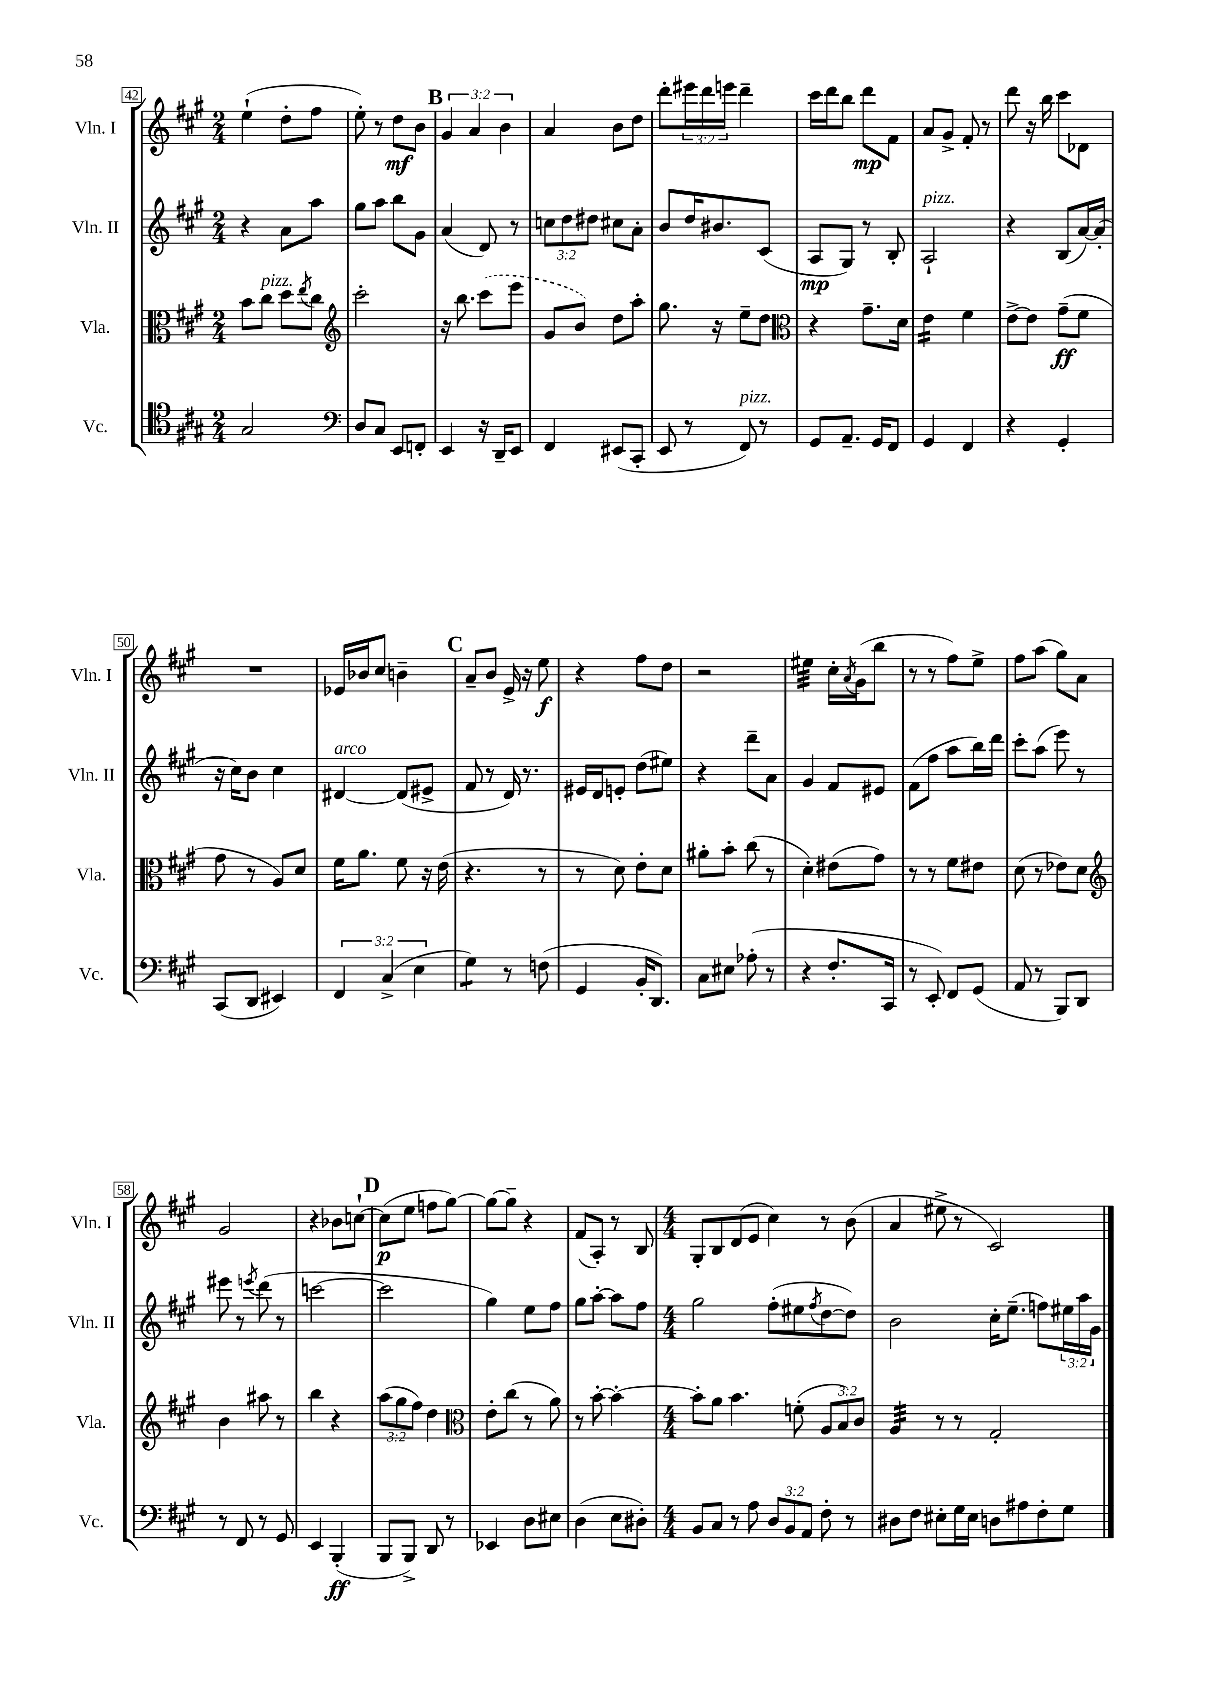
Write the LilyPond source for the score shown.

<<
\new StaffGroup <<
\new Staff = "s0" \with { instrumentName = "Vln. I" shortInstrumentName = "Vln. I" } {
    \clef treble \key a \major \numericTimeSignature \time 2/4 \override Staff.TupletNumber.text = #tuplet-number::calc-fraction-text
    e''4-!( d''8-. fis''8 |
    e''8-.) r8 d''8\mf b'8 |
    \mark \markup { \bold "B" } \tuplet 3/2 { gis'4 a'4 b'4 } |
    a'4 b'8 d''8 |
    d'''8-. \tuplet 3/2 { eis'''16 d'''16 e'''16 } d'''4-- |
    cis'''16 d'''16 b''8 d'''8\mp fis'8 |
    a'8 gis'8-> fis'8-. r8 |
    d'''8 r16 b''16 cis'''8 des'8 |
    R2 |
    ees'16 bes'16 cis''8 b'4-- |
    \mark \markup { \bold "C" } a'8-- b'8 e'16-> r16 e''8\f |
    r4 fis''8 d''8 |
    r2 |
    eis''4:32 cis''16-. \acciaccatura { a'8 } gis'16( b''8 |
    r8 r8 fis''8) e''8-> |
    fis''8 a''8( gis''8) a'8 |
    gis'2 |
    r4 bes'8 c''8~-! |
    \mark \markup { \bold "D" } c''8\p( e''8 f''8 gis''8~) |
    gis''8~ gis''8-- r4 |
    fis'8( a8-.) r8 b8 |
    \numericTimeSignature \time 4/4 gis8-. b8 d'8( e'8 cis''4) r8 b'8( |
    a'4 eis''8-> r8 cis'2) \bar "|." |
}
\new Staff = "s1" \with { instrumentName = "Vln. II" shortInstrumentName = "Vln. II" } {
    \clef treble \key a \major \numericTimeSignature \time 2/4 \override Staff.TupletNumber.text = #tuplet-number::calc-fraction-text
    r4 a'8 a''8 |
    gis''8 a''8 b''8 gis'8 |
    \mark \markup { \bold "B" } a'4( d'8) r8 |
    \tuplet 3/2 { c''8 d''8 dis''8 } cis''8 a'8-. |
    b'8 d''16 bis'8. cis'8( |
    a8\mp gis8) r8 b8-. |
    a2-!^\markup { \italic "pizz." } |
    r4 b8( a'16~) a'16-.( |
    r16 cis''16) b'8 cis''4 |
    dis'4~^\markup { \italic "arco" } dis'8( eis'8-> |
    \mark \markup { \bold "C" } fis'8 r8 d'16) r8. |
    eis'16 d'16 e'8-. d''8( eis''8) |
    r4 d'''8-- a'8 |
    gis'4 fis'8 eis'8 |
    fis'8( fis''8 a''8 b''16) d'''16 |
    cis'''8-. a''8( e'''8) r8 |
    eis'''8 r8 \acciaccatura { e'''8 } d'''8( r8 |
    c'''2~ |
    \mark \markup { \bold "D" } c'''2 |
    gis''4) e''8 fis''8 |
    gis''8 a''8~-. a''8 fis''8 |
    \numericTimeSignature \time 4/4 gis''2 fis''8-.( eis''8 \acciaccatura { fis''8 } d''8~ d''8) |
    b'2 cis''16-. e''8.--( f''8) \tuplet 3/2 { eis''16 a''16 gis'16 } \bar "|." |
}
\new Staff = "s2" \with { instrumentName = "Vla." shortInstrumentName = "Vla." } {
    \clef alto \key a \major \numericTimeSignature \time 2/4 \override Staff.TupletNumber.text = #tuplet-number::calc-fraction-text
    b'8 cis''8^\markup { \italic "pizz." } d''8 \acciaccatura { e''8 } cis''8 |
    \clef treble cis'''2-. |
    \mark \markup { \bold "B" } r16 b''8. \once \slurDashed cis'''8( e'''8 |
    gis'8 b'8) d''8 a''8-. |
    gis''8. r16 e''8-- d''8 |
    \clef alto r4 gis'8.-- d'16 |
    e'4:16 fis'4 |
    e'8~-> e'8 gis'8--\ff( fis'8 |
    gis'8 r8 a8) d'8 |
    fis'16 a'8. fis'8 r16 e'16( |
    \mark \markup { \bold "C" } r4. r8 |
    r8 d'8) e'8-. d'8 |
    ais'8-. b'8-. cis''8( r8 |
    d'4-.) eis'8( gis'8) |
    r8 r8 fis'8 eis'8 |
    d'8( r8 ees'8) d'8 |
    \clef treble b'4 ais''8 r8 |
    b''4 r4 |
    \mark \markup { \bold "D" } \tuplet 3/2 { a''8( gis''8 fis''8) } d''4 |
    \clef alto e'8-. cis''8( r8 a'8) |
    r8 b'8~-. b'4~-. |
    \numericTimeSignature \time 4/4 b'8-. a'8 b'4. f'8-.( \tuplet 3/2 { a8 b8) cis'8 } |
    a4:32 r8 r8 gis2-. \bar "|." |
}
\new Staff = "s3" \with { instrumentName = "Vc." shortInstrumentName = "Vc." } {
    \clef tenor \key a \major \numericTimeSignature \time 2/4 \override Staff.TupletNumber.text = #tuplet-number::calc-fraction-text
    gis2 |
    \clef bass d8 cis8 e,8 f,8-. |
    \mark \markup { \bold "B" } e,4 r16 d,16-- e,8 |
    fis,4 eis,8( cis,8-. |
    e,8 r8 fis,8^\markup { \italic "pizz." }) r8 |
    gis,8 a,8.-- gis,16 fis,8 |
    gis,4 fis,4 |
    r4 gis,4-. |
    cis,8( d,8 eis,4) |
    \tuplet 3/2 { fis,4 cis4->( e4 } |
    \mark \markup { \bold "C" } gis4:8) r8 f8( |
    gis,4 b,16-. d,8.) |
    cis8 eis8 aes8-.( r8 |
    r4 fis8.-. cis,16 |
    r8 e,8-.) fis,8 gis,8( |
    a,8 r8 b,,8) d,8 |
    r8 fis,8 r8 gis,8 |
    e,4 b,,4-.\ff( |
    \mark \markup { \bold "D" } b,,8 b,,8->) d,8 r8 |
    ees,4 d8 eis8 |
    d4( e8 dis8-.) |
    \numericTimeSignature \time 4/4 b,8 cis8 r8 a8 \tuplet 3/2 { d8 b,8 a,8 } fis8-. r8 |
    dis8 fis8 eis8-. gis16 eis16 d8 ais8 fis8-. gis8 \bar "|." |
}
>>
>>
\layout { \context { \Score currentBarNumber = #42 \override BarNumber.stencil = #(make-stencil-boxer 0.1 0.3 ly:text-interface::print) } }
